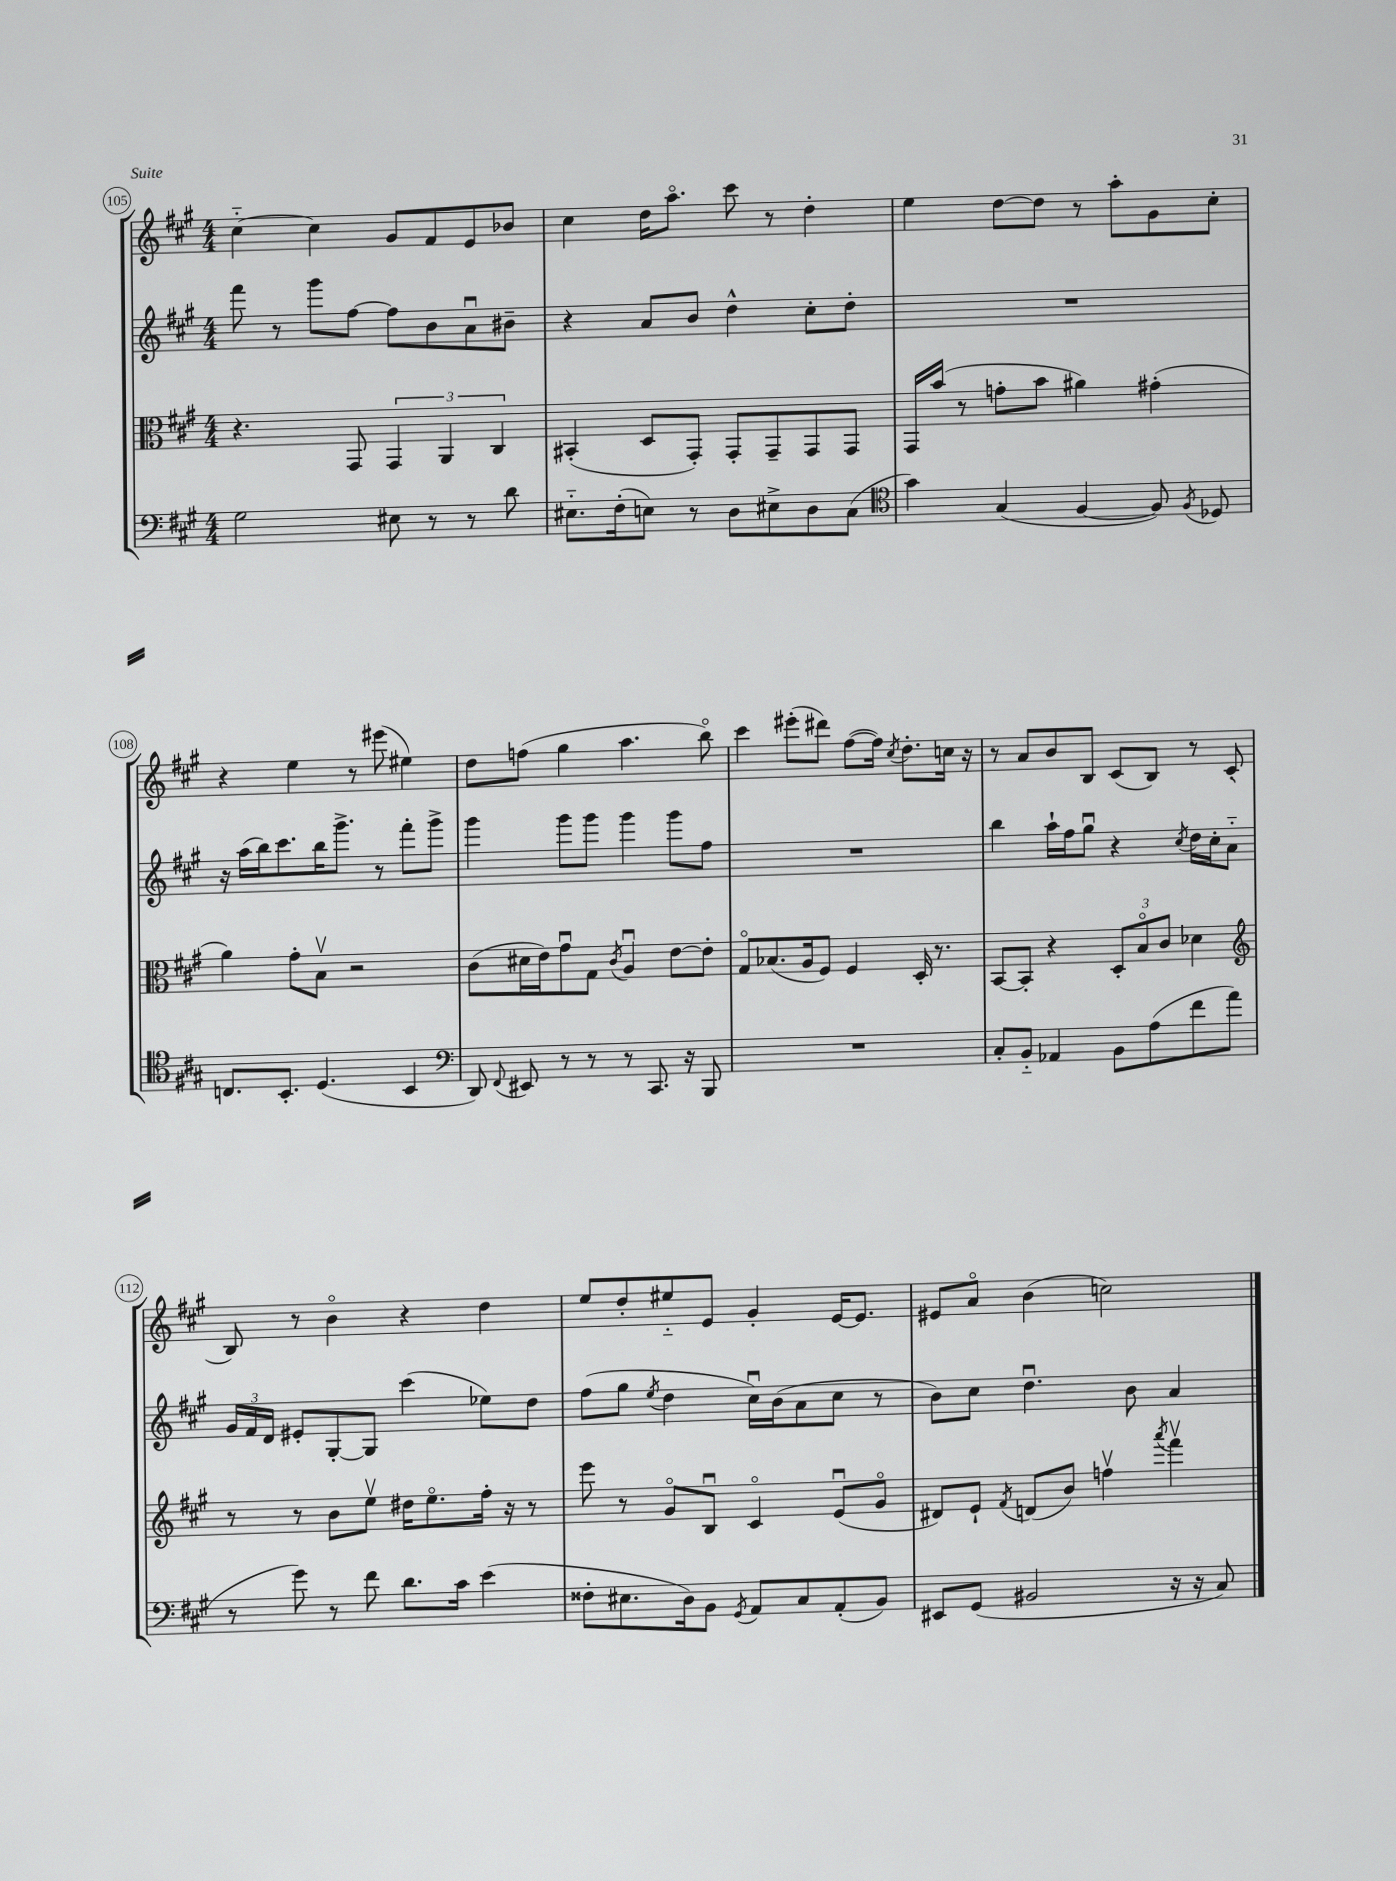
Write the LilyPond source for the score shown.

<<
\new StaffGroup <<
\new Staff = "s0" {
    \clef treble \key a \major \numericTimeSignature \time 4/4
    \autoBeamOff cis''4~-_ cis''4 gis'8[ fis'8 e'8 bes'8] |
    cis''4 d''16[ a''8.]\flageolet cis'''8 r8 d''4-. |
    e''4 d''8[~ d''8] r8 a''8[-. gis'8 cis''8]-. |
    r4 e''4 r8 eis'''8( eis''4) |
    d''8[ f''8]( gis''4 a''4. b''8\flageolet) |
    cis'''4 eis'''8[-.( dis'''8]) fis''8[~( fis''16]) \acciaccatura { cis''8 } d''8.[-. c''16] r16 |
    r8 a'8[ b'8 b8] cis'8[( b8]) r8 cis'8-.( |
    b8) r8 b'4\flageolet r4 d''4 |
    e''8[ d''8-. eis''8-_ e'8] gis'4-. e'16[~ e'8.] |
    eis'8[ a'8]\flageolet b'4( c''2) \bar "|." |
}
\new Staff = "s1" {
    \clef treble \key a \major \numericTimeSignature \time 4/4
    \autoBeamOff fis'''8 r8 gis'''8[ fis''8]~ fis''8[ b'8 a'8\downbow bis'8]-- |
    r4 a'8[ b'8] d''4-^ cis''8[-. d''8]-. |
    R1 |
    r16 a''16[( b''16) cis'''8. b''16 gis'''8.]-> r8 fis'''8[-. gis'''8]-> |
    gis'''4 gis'''8[ gis'''8] gis'''4 gis'''8[ fis''8] |
    R1 |
    b''4 a''16[-! fis''16 gis''8]\downbow r4 \acciaccatura { cis''8 } d''16[ cis''16-. a'8]-_ |
    \tuplet 3/2 { gis'16[ fis'16 d'16] } eis'8[-. gis8~-. gis8] cis'''4( ees''8[) d''8] |
    fis''8[( gis''8] \acciaccatura { e''8 } d''4 cis''16[\downbow) b'16( a'8 cis''8] r8 |
    b'8[) cis''8] d''4.\downbow b'8 a'4 \bar "|." |
}
\new Staff = "s2" {
    \clef alto \key a \major \numericTimeSignature \time 4/4
    \autoBeamOff r4. gis,8 \tuplet 3/2 { gis,4 a,4 cis4 } |
    bis,4-.( d8[ gis,8]-.) gis,8[-. gis,8-- gis,8 gis,8] |
    gis,16[ b'16]( r8 g'8[-. b'8] ais'4) gis'4-.( |
    a'4) gis'8[-. b8]\upbow r2 |
    cis'8[( dis'16 e'16) gis'8\downbow gis8] \acciaccatura { cis'8 } a4\downbow e'8[~ e'8]-. |
    gis8[\flageolet bes8.( a16 fis8]) fis4 d16-. r8. |
    b,8[~ b,8]-. r4 \tuplet 3/2 { d8[-. b8\flageolet cis'8] } des'4 |
    \clef treble r8 r8 b'8[ e''8]\upbow dis''16[ e''8.\flageolet fis''16]-. r16 r8 |
    e'''8 r8 gis'8[\flageolet b8]\downbow cis'4\flageolet e'8[\downbow( gis'8]\flageolet |
    dis'8[) e'8]-! \acciaccatura { fis'8 } d'8[( b'8]) f''4\upbow \acciaccatura { a'''8 } fis'''4\upbow \bar "|." |
}
\new Staff = "s3" {
    \clef bass \key a \major \numericTimeSignature \time 4/4
    \autoBeamOff gis2 eis8 r8 r8 d'8 |
    eis8.[-_ fis16-.( e8]) r8 d8[ eis8-> d8 cis8]( |
    \clef tenor gis'4) gis4( fis4~ fis8) \acciaccatura { fis8 } des8 |
    c8.[ b,8.]-. d4.( b,4 |
    \clef bass d,8) \appoggiatura { fis,8 } eis,8 r8 r8 r8 cis,8. r16 b,,8 |
    R1 |
    cis8[-. b,8]-_ aes,4 b,8[ a8( fis'8 a'8] |
    r8 gis'8) r8 fis'8 d'8.[ cis'16] e'4( |
    fisis8[-. eis8. d16) b,8] \acciaccatura { gis,8 } a,8[ cis8 a,8-.( b,8]) |
    eis,8[ gis,8]( bis,2 r16 r16 cis8) \bar "|." |
}
>>
>>
\layout { \context { \Score currentBarNumber = #105 \override BarNumber.stencil = #(make-stencil-circler 0.1 0.3 ly:text-interface::print) } }
